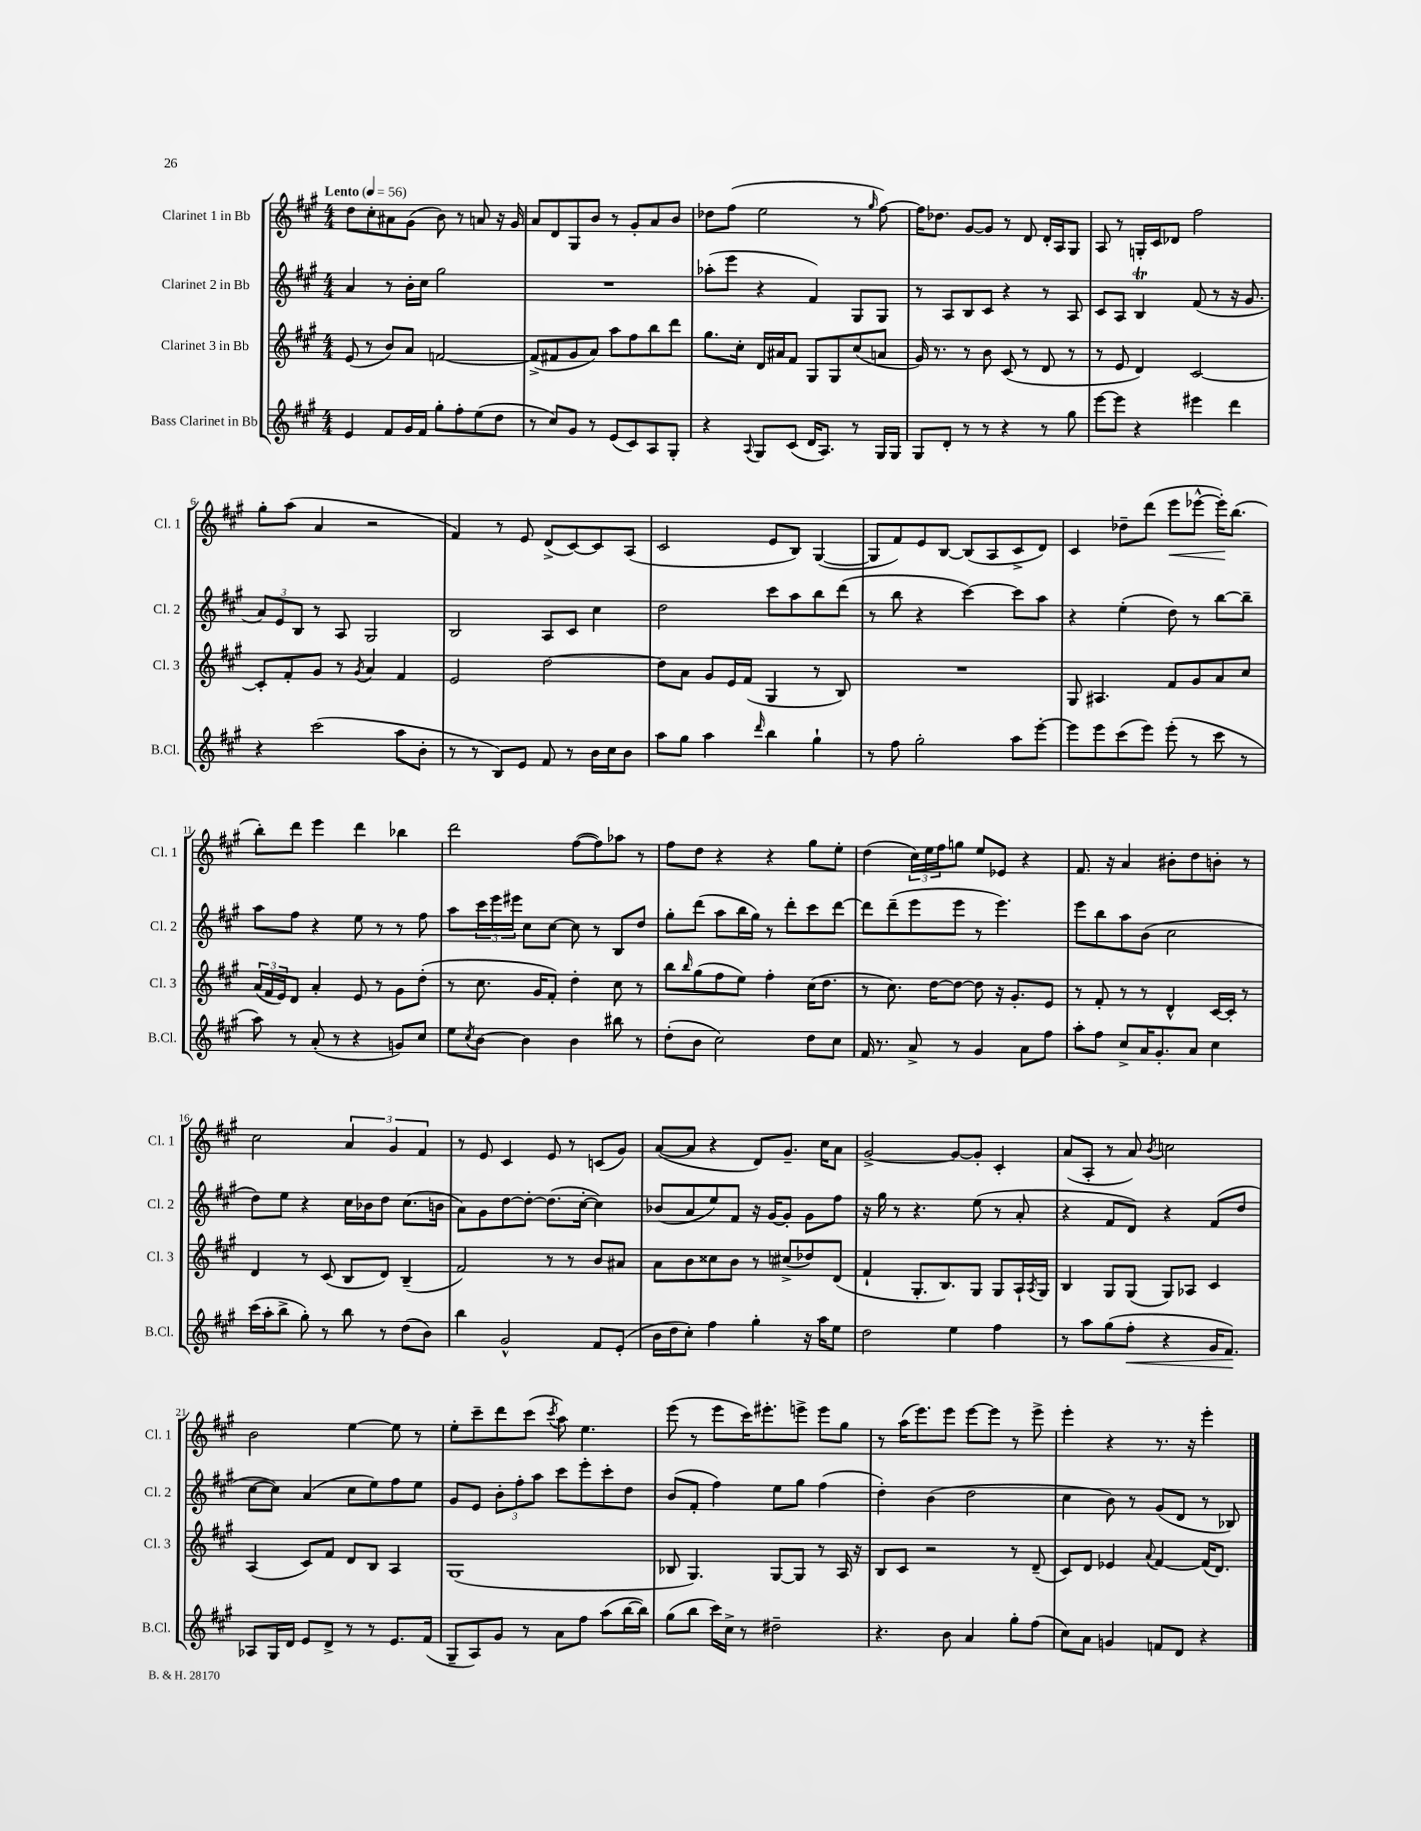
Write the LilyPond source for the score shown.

<<
\new StaffGroup <<
\new Staff = "s0" \with { instrumentName = "Clarinet 1 in Bb" shortInstrumentName = "Cl. 1" } {
    \clef treble \key a \major \numericTimeSignature \time 4/4 \tempo "Lento" 4 = 56
    d''8 cis''8-. ais'8 gis'8( b'8) r8 a'8 r16 gis'16 |
    a'8 d'8 gis8 b'8 r8 gis'8-. a'8 b'8 |
    des''8 fis''8( e''2 r8 \grace { gis''16 } fis''8~) |
    fis''16 des''8. gis'8~ gis'8 r8 d'8 d'16-. a16 gis8 |
    a8 r8 g16-. cis'16 des'8 fis''2 |
    gis''8-. a''8( a'4 r2 |
    fis'4) r8 e'8 d'8->( cis'8~) cis'8 a8( |
    cis'2 e'8 b8) gis4~( |
    gis8 fis'8) e'8 b8~ b8( a8 cis'8-> d'8) |
    cis'4 des''8-- d'''8( e'''8\< ees'''8~-^ ees'''16-.\!) b''8.( |
    b''8-.) d'''8 e'''4 d'''4 bes''4 |
    d'''2 fis''8~( fis''8) aes''8 r8 |
    fis''8 d''8 r4 r4 gis''8 e''8-. |
    d''4( \tuplet 3/2 { cis''16) e''16 fis''16 } g''8 e''8 ees'8 r4 |
    fis'8. r16 a'4 bis'8-. d''8 b'8-. r8 |
    cis''2 \tuplet 3/2 { a'4 gis'4 fis'4 } |
    r8 e'8 cis'4 e'8 r8 c'8( gis'8) |
    a'8~( a'8 r4 d'8) gis'8.-- cis''16 a'8 |
    gis'2~-> gis'8~ gis'8-. cis'4-. |
    a'8( a8-. r8 a'8) \acciaccatura { b'8 } c''2 |
    b'2 e''4~ e''8 r8 |
    e''8-. cis'''8-- d'''8 cis'''8( \acciaccatura { cis'''8 } a''8) e''4. |
    e'''8( r8 e'''8 cis'''16) eis'''8.-. e'''8-> e'''8 gis''8 |
    r8 a''16( e'''8.) e'''8 e'''8~ e'''8 r8 e'''8-> |
    e'''4-. r4 r8. r16 e'''4-. \bar "|." |
}
\new Staff = "s1" \with { instrumentName = "Clarinet 2 in Bb" shortInstrumentName = "Cl. 2" } {
    \clef treble \key a \major \numericTimeSignature \time 4/4
    a'4 r8 b'16-. cis''16 gis''2 |
    R1 |
    aes''8-.( e'''8 r4 fis'4) gis8 gis8 |
    r8 a8 b8 cis'8 r4 r8 a8 |
    cis'8 a8 b4\trill fis'8( r8 r16 gis'8. |
    \tuplet 3/2 { a'8) e'8 b8 } r8 a8 gis2 |
    b2 a8 cis'8 cis''4 |
    d''2 cis'''8 a''8 b''8 d'''8( |
    r8 b''8 r4 cis'''4~) cis'''8 a''8 |
    r4 e''4-.( d''8) r8 b''8~ b''8-- |
    a''8 fis''8 r4 e''8 r8 r8 fis''8 |
    a''8 \tuplet 3/2 { cis'''16 e'''16 eis'''16 } cis''8 cis''8~ cis''8 r8 b8 d''8 |
    gis''8-. d'''8( a''8 b''16 gis''16) r8 d'''8-. cis'''8 d'''8~ |
    d'''8 d'''8--( e'''8 e'''8 r8 e'''4.) |
    e'''8 b''8 a''8 b'8( cis''2 |
    d''8) e''8 r4 cis''16 bes'16 d''8 cis''8.( b'16 |
    a'8) gis'8 d''8~ d''8~-. d''8.( cis''16~-. cis''4) |
    bes'8( a'8 e''8) fis'8 r16 gis'16~ gis'8-. gis'8 fis''8 |
    r16 gis''16 r8 r4. e''8( r8 a'8-. |
    r4 fis'8 d'8) r4 fis'8( d''8 |
    cis''8~ cis''8) a'4( cis''8 e''8) fis''8 e''8 |
    gis'8 e'8 \tuplet 3/2 { b'8-. fis''8-. a''8 } cis'''8 e'''8-. cis'''8-. d''8 |
    b'8( fis'8-. fis''4) e''8 gis''8 fis''4( |
    d''4-.) b'4( d''2 |
    cis''4 b'8) r8 gis'8( d'8 r8 bes8) \bar "|." |
}
\new Staff = "s2" \with { instrumentName = "Clarinet 3 in Bb" shortInstrumentName = "Cl. 3" } {
    \clef treble \key a \major \numericTimeSignature \time 4/4
    e'8( r8 b'8) a'8 f'2~ |
    f'8->( fis'8 gis'8 a'8) a''8 fis''8 b''8 d'''8 |
    gis''8. cis''16-. d'16 ais'16 fis'8 gis8 gis8 cis''8( a'8 |
    gis'16) r8. r8 b'8 cis'8( r8 d'8 r8 |
    r8 e'8 d'4) cis'2~ |
    cis'8-. fis'8-. gis'8 r8 \acciaccatura { gis'8 } a'4 fis'4 |
    e'2 d''2~ |
    d''8 a'8 gis'8 e'16 fis'16( gis4 r8 b8) |
    R1 |
    gis8 ais4. fis'8 gis'8 a'8 cis''8 |
    \tuplet 3/2 { a'16( fis'16 e'16) } d'8 a'4-. e'8 r8 gis'8 d''8-.( |
    r8 cis''8. gis'16 fis'8-.) d''4-. cis''8 r8 |
    b''8 \grace { b''16 } gis''8( fis''8 e''8) fis''4-. cis''16( d''8. |
    r8 cis''8.) d''16~ d''8~ d''8 r16 gis'8.-. e'8 |
    r8 fis'8-. r8 r8 d'4-^ cis'16~ cis'16-. r8 |
    d'4 r8 cis'8( b8 d'8) b4--( |
    fis'2) r8 r8 b'8 ais'8 |
    a'8 b'8 cisis''8 b'8 r8 cis''8->( des''8) d'8( |
    fis'4-! gis8.-. b8.) gis8 gis8 a16-! \acciaccatura { a8 } gis16 |
    b4 gis8 gis8( gis8) aes8 cis'4 |
    a4( cis'8) fis'8 d'8 b8 a4 |
    gis1( |
    bes8 gis4.) gis8~ gis8 r8 a16 r16 |
    b8 cis'8 r2 r8 d'8--( |
    cis'8) d'8 ees'4 \appoggiatura { a'8 } fis'4~ fis'16( d'8.) \bar "|." |
}
\new Staff = "s3" \with { instrumentName = "Bass Clarinet in Bb" shortInstrumentName = "B.Cl." } {
    \clef treble \key a \major \numericTimeSignature \time 4/4
    e'4 fis'8 gis'16 fis'16 gis''8-. fis''8-. e''8( d''8 |
    r8 cis''8) gis'8 r8 e'8( cis'8) a8 gis8-. |
    r4 \appoggiatura { a8 } gis8 cis'8( d'16 a8.) r8 gis16 gis16 |
    gis8 d'8-. r8 r8 r4 r8 gis''8 |
    e'''8~ e'''8 r4 eis'''4 d'''4 |
    r4 cis'''2( a''8 b'8-. |
    r8 r8 b8) e'8 fis'8 r8 b'16 cis''16 b'8 |
    a''8 gis''8 a''4 \grace { d'''16 } b''4 gis''4-! |
    r8 fis''8 gis''2-. a''8 e'''8~-. |
    e'''8 e'''8 cis'''8( e'''8) e'''8-.( r8 cis'''8 r8 |
    a''8) r8 a'8-.( r8 r4 g'8) cis''8 |
    e''8 \acciaccatura { cis''8 } b'8~ b'4 b'4 bis''8 r8 |
    d''8-.( b'8 cis''2) d''8 cis''8 |
    fis'16 r8. a'8-> r8 gis'4 a'8 fis''8 |
    a''8-. fis''8 cis''8-> a'16 gis'8.-. a'8 cis''4 |
    cis'''16( a''16-. b''8-> gis''8-.) r8 b''8 r8 d''8( b'8) |
    b''4 gis'2-^ fis'8 e'8-.( |
    b'16 d''16 cis''8-.) fis''4 gis''4-. r16 a''16 e''8 |
    d''2 e''4 fis''4 |
    r8 a''8 gis''8( fis''8-.\< r4 gis'16 fis'8.\!) |
    aes8 gis16 d'16 e'8 d'8-> r8 r8 e'8. fis'16( |
    gis8-- a8) gis'8 r8 a'8 fis''8 a''8( b''16~ b''16) |
    gis''8( b''8 cis'''16) cis''16-> r8 dis''2-- |
    r4. b'8 a'4 gis''8-. fis''8( |
    cis''8) a'8 g'4 f'8 d'8 r4 \bar "|." |
}
>>
>>
